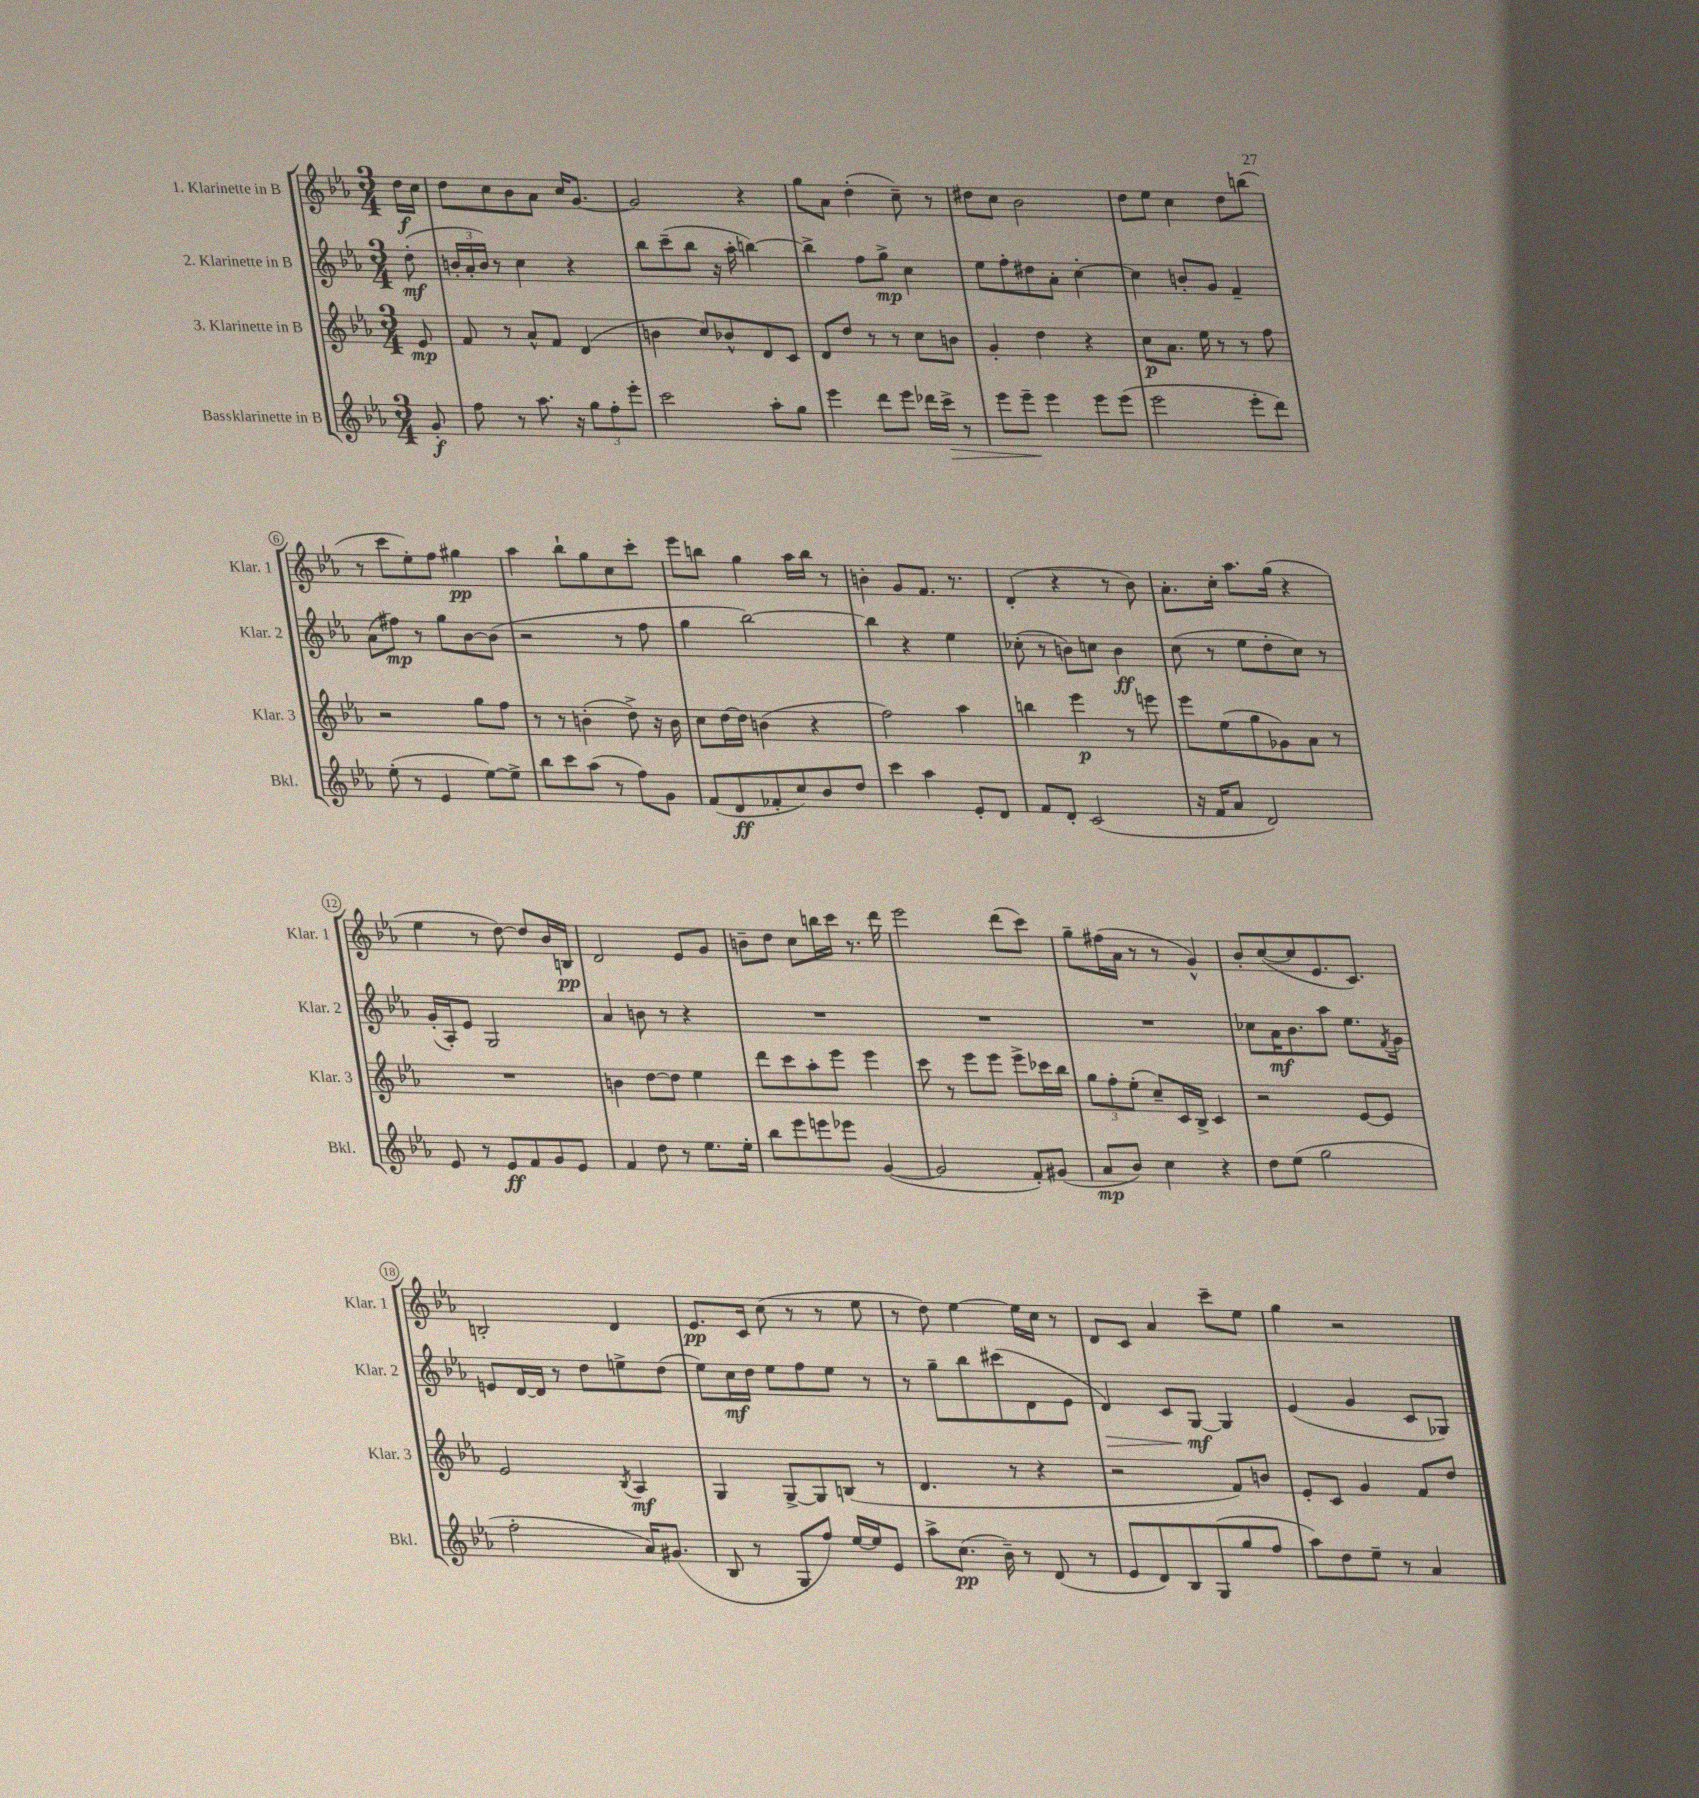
<<
\new StaffGroup <<
\new Staff = "s0" \with { instrumentName = "1. Klarinette in B" shortInstrumentName = "Klar. 1" } {
    \clef treble \key ees \major \numericTimeSignature \time 3/4 \partial 8
    d''16\f c''16 |
    d''8 c''8 bes'8 aes'8 c''16 g'8.~ |
    g'2 r4 |
    g''8 aes'8 d''4-.( c''8--) r8 |
    dis''8 c''8 bes'2 |
    d''8 ees''8 c''4 d''8 b''8( |
    r8 c'''8 ees''8-.) f''8 gis''4\pp |
    aes''4 bes''8-! g''8 c''8 c'''8-. |
    ees'''8 b''8 g''4 aes''16 b''16 r8 |
    b'4-. g'8 f'8. r8. |
    d'4-.( r4 r8 bes'8) |
    aes'8.-. c''16-. aes''8. g''16( r4 |
    ees''4 r8 d''8~) d''8 bes'16 b16\pp |
    d'2 ees'8 g'8 |
    b'8-- d''8 c''8 b''16 c'''16 r8. d'''16 |
    ees'''2 d'''8( c'''8) |
    g''8-- fis''16( aes'16 r8 r8 g'4-^) |
    bes'8-. c''8~( c''8 ees'8. c'8.) |
    b2-. d'4 |
    ees'8.\pp c'16 c''8( r8 r8 ees''8 |
    r8 d''8) ees''4~ ees''16 c''16 r8 |
    d'8 c'8 aes'4 c'''8-- ees''8 |
    g''4 r2 \bar "|." |
}
\new Staff = "s1" \with { instrumentName = "2. Klarinette in B" shortInstrumentName = "Klar. 2" } {
    \clef treble \key ees \major \numericTimeSignature \time 3/4 \partial 8
    d''8-.\mf( |
    \tuplet 3/2 { b'16-. aes'16-. b'16) } r8 c''4 r4 |
    bes''8 c'''8--( bes''8 r16 aes''16-. b''4~) |
    b''4-> f''8 g''8->\mp c''4 |
    ees''8 f''8-. dis''8 aes'8-. c''4~-. |
    c''4 b'8-. g'8 f'4-- |
    aes'8( fis''8\mp) r8 g''8 bes'8~ bes'8( |
    r2 r8 f''8 |
    g''4 bes''2~) |
    bes''4 r4 ees''4 |
    ces''8-.( r8 b'8) c''8 b'4\ff |
    c''8( r8 ees''8 d''8-. c''8) r8 |
    g'16-.( aes16-.) ees'8 g2 |
    aes'4 b'8 r8 r4 |
    R2. |
    R2. |
    R2. |
    ces''8 aes'16\mf bes'8. aes''8 ees''8. \acciaccatura { f'8 } g'16 |
    e'8 d'16~ d'16 r8 d''8 e''8-> d''8( |
    ees''8) c''16\mf d''16 ees''8 f''8 ees''8 r8 |
    r8 g''8-- bes''8 cis'''8( d'8 ees'8 |
    d'4\>) c'8 g8~\mf\! g4 |
    ees'4( g'4 c'8 ges8) \bar "|." |
}
\new Staff = "s2" \with { instrumentName = "3. Klarinette in B" shortInstrumentName = "Klar. 3" } {
    \clef treble \key ees \major \numericTimeSignature \time 3/4 \partial 8
    ees'8\mp |
    f'8 r8 aes'8-^ f'8 d'4( |
    b'4 c''8) bes'8-^ d'8 c'8 |
    d'8 d''8 r8 r8 c''8 b'8 |
    g'4-. d''4 r4 |
    c''8\p aes'8. ees''16 r8 r8 f''8 |
    r2 g''8 f''8 |
    r8 r8 b'4-.( d''8->) r16 b'16 |
    c''8 d''16~ d''16 b'4( r4 |
    f''2) aes''4 |
    b''4 ees'''4\p r8 e'''8 |
    ees'''8 ees''8( g''8 ges'8) aes'8 r8 |
    R2. |
    b'4 d''8~ d''8 ees''4 |
    d'''8 c'''8 aes''8-. ees'''8 ees'''4 |
    c'''8 r8 ees'''8 ees'''8 ees'''8-> ces'''16 bes''16 |
    \tuplet 3/2 { g''8 f''8-. ees''8-.( } c''8--) c'16 bes16-> c'4 |
    r2 ees'8~ ees'8 |
    ees'2 \acciaccatura { bes8 } aes4\mf |
    g4 g8~-> g8 b8( r8 |
    d'4. r8 r4 |
    r2 f'8) b'8 |
    ees'8-. c'8 g'4 f'8 d''8 \bar "|." |
}
\new Staff = "s3" \with { instrumentName = "Bassklarinette in B" shortInstrumentName = "Bkl." } {
    \clef treble \key ees \major \numericTimeSignature \time 3/4 \partial 8
    g'8-.\f |
    f''8 r8 aes''8. r16 \tuplet 3/2 { g''8 f''8-. ees'''8-. } |
    c'''2 aes''8-. g''8 |
    ees'''4 d'''8 ees'''8 des'''16 c'''16->\> r8 |
    ees'''8 ees'''8--\! ees'''4 ees'''8 ees'''8( |
    ees'''2 ees'''8-. d'''8) |
    ees''8-.( r8 ees'4 ees''8~) ees''8-> |
    bes''8 c'''8 aes''8( r8 f''8) g'8 |
    f'8( d'8\ff fes'8-. c''8) bes'8 d''8 |
    c'''4 aes''4 ees'8-. d'8 |
    f'8 d'8-. c'2( |
    r16 f'16 aes'8 d'2) |
    ees'8 r8 ees'8\ff f'8 g'8 ees'8 |
    f'4 d''8 r8 ees''8. ees''16-. |
    bes''8 ees'''8 e'''8 ees'''8 g'4~( |
    g'2 f'8-.) gis'8( |
    aes'8\mp bes'8) c''4 r4 |
    d''8 ees''8( g''2 |
    f''2-. aes'16) gis'8.( |
    bes8 r8 g8-. f''8) ees''16~ ees''16 ees'8 |
    aes''8-> c''8.\pp( bes'16--) r8 d'8( r8 |
    ees'8 d'8) bes8 g8( g''8 f''8 |
    aes''8) d''8 ees''8-- r8 aes'4 \bar "|." |
}
>>
>>
\layout { \context { \Score \override BarNumber.stencil = #(make-stencil-circler 0.1 0.3 ly:text-interface::print) } }
